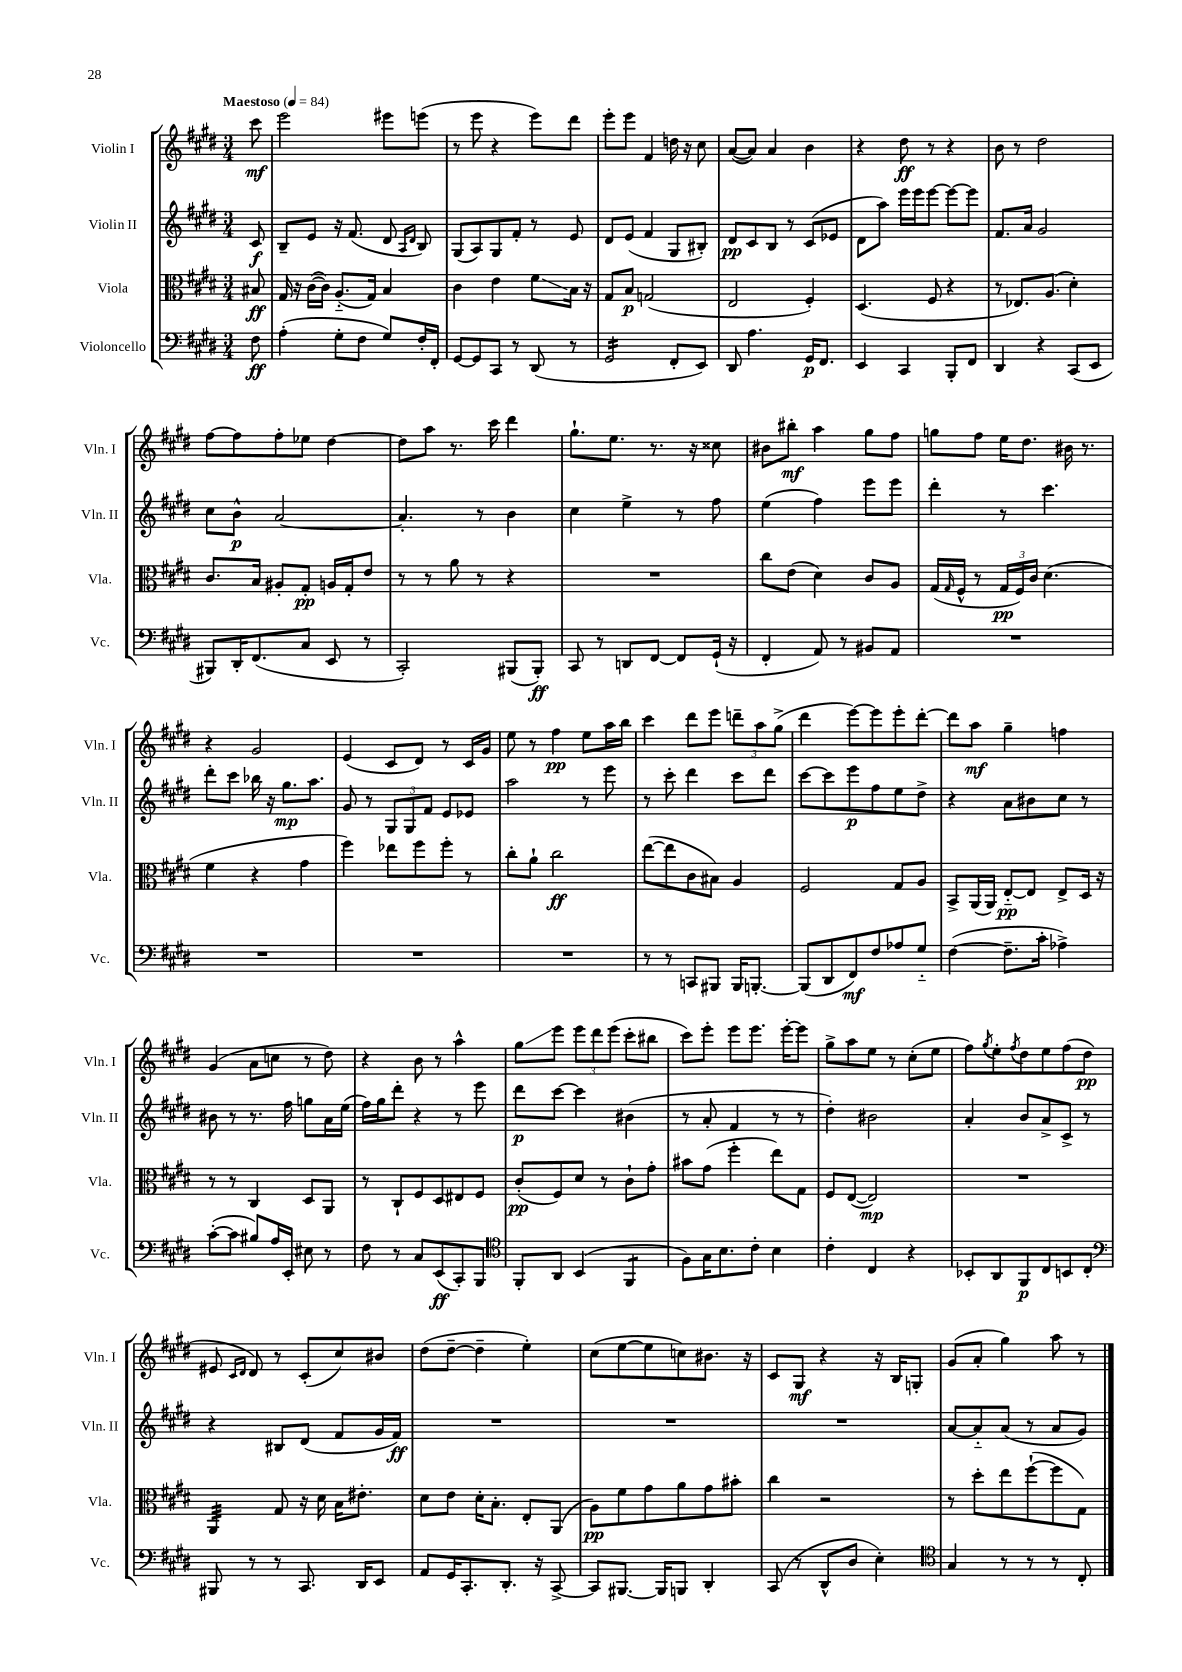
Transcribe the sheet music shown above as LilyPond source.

<<
\new StaffGroup <<
\new Staff = "s0" \with { instrumentName = "Violin I" shortInstrumentName = "Vln. I" } {
    \clef treble \key e \major \numericTimeSignature \time 3/4 \partial 8 \tempo "Maestoso" 4 = 84
    cis'''8\mf |
    e'''2 eis'''8 e'''8( |
    r8 e'''8 r4 e'''8) dis'''8 |
    e'''8-. e'''8 fis'4 d''16 r16 cis''8 |
    a'8~( a'8) a'4 b'4 |
    r4 dis''8\ff r8 r4 |
    b'8 r8 dis''2 |
    fis''8~ fis''8 fis''8-. ees''8 dis''4~ |
    dis''8 a''8 r8. cis'''16 dis'''4 |
    gis''8.-! e''8. r8. r16 cisis''8 |
    bis'8 bis''8-.\mf a''4 gis''8 fis''8 |
    g''8 fis''8 e''16 dis''8. bis'16 r8. |
    r4 gis'2 |
    e'4( cis'8 dis'8) r8 cis'16 gis'16 |
    e''8 r8 fis''4\pp e''8 a''16 b''16 |
    cis'''4 dis'''8 e'''8 \tuplet 3/2 { d'''8-- a''8 gis''8->( } |
    dis'''4 e'''8~) e'''8 e'''8-. dis'''8~-. |
    dis'''8 a''8\mf gis''4-- f''4 |
    gis'4( a'8 c''8 r8 dis''8) |
    r4 b'8 r8 a''4-^ |
    gis''8\glissando e'''8 \tuplet 3/2 { e'''8 dis'''8 e'''8( } cis'''8-. bis''8 |
    cis'''8) e'''8-. e'''8 e'''8. e'''16~-. e'''8 |
    gis''8-> a''8 e''8 r8 cis''8-.( e''8 |
    fis''8) \acciaccatura { gis''8 } e''8-. \acciaccatura { fis''8 } dis''8 e''8 fis''8( dis''8\pp |
    eis'8 \grace { cis'16 dis'16 } dis'8) r8 cis'8-.( cis''8) bis'8 |
    dis''8( dis''8~-- dis''4-- e''4-.) |
    cis''8( e''8~ e''8 c''8) bis'8. r16 |
    cis'8 gis8\mf r4 r16 b16 g8-. |
    gis'8( a'8-. gis''4) a''8 r8 \bar "|." |
}
\new Staff = "s1" \with { instrumentName = "Violin II" shortInstrumentName = "Vln. II" } {
    \clef treble \key e \major \numericTimeSignature \time 3/4 \partial 8
    cis'8\f |
    b8-- e'8 r16 fis'8.( dis'8 \grace { a16 dis'16 } b8) |
    gis8( a8) gis8 fis'8-. r8 e'8 |
    dis'8 e'8( fis'4 gis8 bis8-.) |
    dis'8\pp cis'8 b8 r8 cis'8( ees'8 |
    dis'8 a''8) e'''16 e'''16 e'''8~ e'''8~ e'''8 |
    fis'8. a'16 gis'2 |
    cis''8 b'8-^\p a'2~ |
    a'4.-. r8 b'4 |
    cis''4 e''4-> r8 fis''8 |
    e''4( fis''4) e'''8 e'''8 |
    dis'''4-. r8 cis'''4. |
    dis'''8-. cis'''8 bes''16 r16 gis''8.\mp a''8. |
    gis'8 r8 \tuplet 3/2 { gis8 gis8 fis'8 } e'8 ees'8 |
    a''2 r8 e'''8 |
    r8 cis'''8-. dis'''4 cis'''8 dis'''8 |
    cis'''8~ cis'''8 e'''8\p fis''8 e''8 dis''8-> |
    r4 a'8 bis'8 cis''8 r8 |
    bis'8 r8 r8. fis''16 g''8 a'16 e''16( |
    fis''16) gis''16 dis'''8-. r4 r8 e'''8 |
    dis'''8\p cis'''8~ cis'''4 bis'4( |
    r8 a'8-. fis'4 r8 r8 |
    dis''4-.) bis'2 |
    a'4-. b'8 a'8-> cis'8-> r8 |
    r4 bis8 dis'8( fis'8 gis'16 fis'16\ff) |
    R2. |
    R2. |
    R2. |
    a'8~ a'8-_ a'8( r8 a'8 gis'8) \bar "|." |
}
\new Staff = "s2" \with { instrumentName = "Viola" shortInstrumentName = "Vla." } {
    \clef alto \key e \major \numericTimeSignature \time 3/4 \partial 8
    bis8\ff |
    gis16 r16 cis'16~( cis'16) a8.-_( gis16) b4 |
    cis'4 e'4 fis'8\glissando b16 r16 |
    gis8 b8\p g2( |
    e2 fis4-.) |
    dis4.( fis8 r4 |
    r8 ees8.) a8.( dis'4-.) |
    cis'8. b16 ais8-. gis8-.\pp a16 gis16-. e'8 |
    r8 r8 a'8 r8 r4 |
    R2. |
    cis''8 e'8( dis'4) cis'8 a8 |
    gis16( \grace { gis16 } fis16-^ r8 \tuplet 3/2 { gis16\pp fis16) cis'16 } dis'4.( |
    fis'4 r4 gis'4 |
    fis''4) ees''8 fis''8 fis''8-. r8 |
    cis''8-. a'8-! cis''2\ff |
    e''8~( e''8 cis'8 bis8) a4 |
    fis2 gis8 a8 |
    b,8-> a,16( a,16) e8~-_\pp e8 e8-> dis16 r16 |
    r8 r8 cis4 dis8 a,8 |
    r8 cis8-! fis8 dis8 eis8 fis8 |
    cis'8-.\pp( fis8) dis'8 r8 cis'8-! gis'8-. |
    bis'8 gis'8( fis''4-. e''8) gis8 |
    fis8 e8~( e2\mp) |
    R2. |
    a,4:32 gis8 r16 dis'16 b16 eis'8.-. |
    dis'8 e'8 dis'16-. b8.-. e8-. a,8( |
    a8\pp) fis'8 gis'8 a'8 gis'8 bis'8-. |
    cis''4 r2 |
    r8 dis''8-. e''8 fis''8~-!( fis''8 gis8) \bar "|." |
}
\new Staff = "s3" \with { instrumentName = "Violoncello" shortInstrumentName = "Vc." } {
    \clef bass \key e \major \numericTimeSignature \time 3/4 \partial 8
    fis8\ff |
    a4-.( gis8-. fis8 gis8) fis16-. fis,16-. |
    gis,8~ gis,8 cis,8 r8 dis,8( r8 |
    gis,2:16 fis,8-. e,8) |
    dis,8 a4. gis,16\p fis,8. |
    e,4 cis,4 b,,8-. fis,8 |
    dis,4 r4 cis,8( e,8 |
    bis,,8) dis,16-. fis,8.( cis8 e,8 r8 |
    cis,2-.) bis,,8( bis,,8-.\ff) |
    cis,8 r8 d,8 fis,8~ fis,8 gis,16-!( r16 |
    fis,4-. a,8) r8 bis,8 a,8 |
    R2. |
    R2. |
    R2. |
    R2. |
    r8 r8 c,8 bis,,8 bis,,16 b,,8.~-. |
    b,,8( dis,8 fis,8\mf) fis8 aes8 gis8-_ |
    fis4~( fis8.-- cis'16-. aes4->) |
    cis'8~-.( cis'8 bis8) a16 e,16-. eis8 r8 |
    fis8 r8 cis8 e,8\ff( cis,8-.) b,,8 |
    \clef tenor fis,8-. a,8 b,4( fis,4:8 |
    fis8) gis16 b8. cis'8-. b4 |
    cis'4-. cis4 r4 |
    bes,8-. a,8 fis,8\p cis8 b,8 cis8-. |
    \clef bass bis,,8 r8 r8 cis,8. dis,16 e,8 |
    a,8 gis,16 cis,8.-. dis,8.-. r16 cis,8~-> |
    cis,8 bis,,8.~ bis,,16 b,,8 dis,4-. |
    cis,8( r8 dis,8-^ dis8 e4-.) |
    \clef tenor gis4 r8 r8 r8 cis8-. \bar "|." |
}
>>
>>
\layout { \context { \Score \remove "Bar_number_engraver" } }
